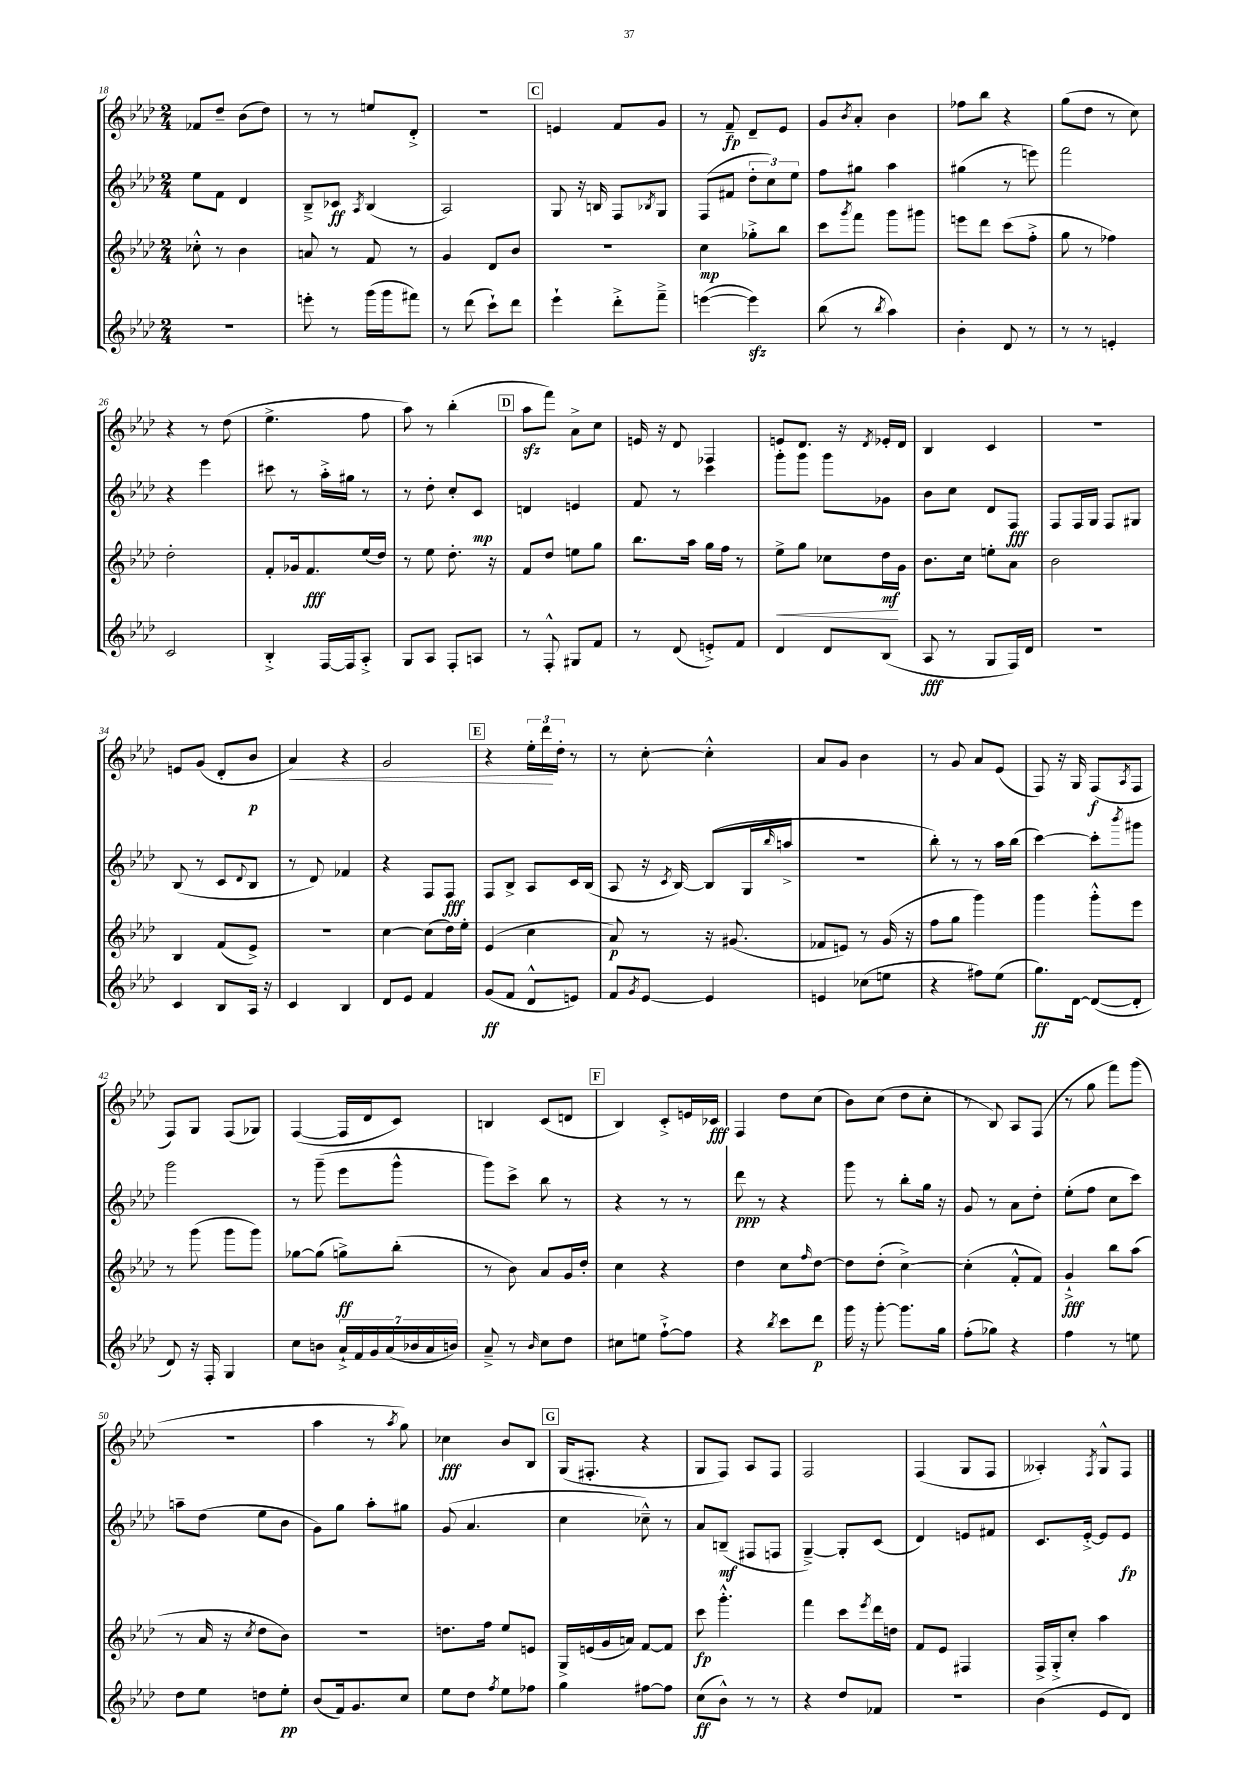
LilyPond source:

<<
\new StaffGroup <<
\new Staff = "s0" {
    \clef treble \key aes \major \numericTimeSignature \time 2/4
    fes'8 des''8-- bes'8( des''8) |
    r8 r8 e''8 des'8-.-> |
    R2 |
    \mark \markup { \box "C" } e'4 f'8 g'8 |
    r8 f'8--\fp des'8-- ees'8 |
    g'8 \acciaccatura { bes'8 } aes'8-. bes'4 |
    fes''8 bes''8 r4 |
    g''8( des''8 r8 c''8) |
    r4 r8 des''8( |
    ees''4.-> f''8 |
    aes''8) r8 bes''4-.( |
    \mark \markup { \box "D" } aes''8\sfz f'''8) aes'8-> c''8 |
    e'16 r16 des'8 fes4 |
    e'8 des'8. r16 \acciaccatura { des'8 } ees'16-. des'16 |
    bes4 c'4 |
    r2 |
    e'8 g'8( des'8-. bes'8\p |
    aes'4\<) r4 |
    g'2 |
    \mark \markup { \box "E" } r4 \tuplet 3/2 { ees''16-. des'''16\! des''16-. } r8 |
    r8 c''8~-. c''4-.-^ |
    aes'8 g'8 bes'4 |
    r8 g'8 aes'8 ees'8( |
    f8) r16 g16 f8\f( \acciaccatura { aes8 } f8 |
    f8) g8 f8( ges8) |
    f4~( f16 des'16 c'8) |
    b4 c'8( d'8 |
    \mark \markup { \box "F" } bes4) c'8-.-> e'16 ces'16\fff |
    f4 des''8 c''8( |
    bes'8) c''8( des''8 c''8-. |
    r8 bes8) aes8 f8( |
    r8 g''8 f'''8) g'''8( |
    r2 |
    aes''4 r8 \acciaccatura { aes''8 } g''8) |
    ces''4\fff bes'8 bes8 |
    \mark \markup { \box "G" } g16( fis8.-. r4 |
    g8 f8) aes8 f8 |
    f2 |
    f4( g8 f8 |
    aeses4-.) \acciaccatura { f8 } g8-^ f8 \bar "|." |
}
\new Staff = "s1" {
    \clef treble \key aes \major \numericTimeSignature \time 2/4
    ees''8 f'8 des'4 |
    bes8---> ces'8\ff \acciaccatura { aes8 } bes4( |
    aes2) |
    \mark \markup { \box "C" } g8 r16 b16 f8 \acciaccatura { bes8 } g8 |
    f8( fis'8 \tuplet 3/2 { des''8-. c''8) ees''8 } |
    f''8 gis''8 aes''4 |
    gis''4( r8 e'''8) |
    f'''2 |
    r4 ees'''4 |
    cis'''8 r8 aes''16-.-> gis''16 r8 |
    r8 des''8-. c''8-. c'8\mp |
    \mark \markup { \box "D" } d'4 e'4 |
    f'8 r8 c'''4 |
    g'''8-. g'''8 g'''8 ges'8 |
    bes'8 c''8 des'8 f8\fff |
    f8 f16 g16 f8 gis8 |
    bes8( r8 c'8 \appoggiatura { des'8 } bes8 |
    r8 des'8) fes'4 |
    r4 f8 f8\fff |
    \mark \markup { \box "E" } f8 bes8-> aes8 c'16 bes16( |
    aes8 r16 \acciaccatura { c'8 } bes16~) bes8( g16 \grace { bes''16 } a''16-> |
    r2 |
    bes''8-.) r8 r8 aes''16 bes''16( |
    c'''4~) c'''8-. \acciaccatura { bes'''8 } gis'''8 |
    g'''2 |
    r8 g'''8--( ees'''8 g'''8-^ |
    g'''8) c'''8-> bes''8 r8 |
    \mark \markup { \box "F" } r4 r8 r8 |
    des'''8\ppp r8 r4 |
    g'''8 r8 bes''8-. g''16 r16 |
    g'8 r8 aes'8 des''8-. |
    ees''8-.( f''8 c''8 c'''8) |
    a''8-- des''8( ees''8 bes'8 |
    g'8) g''8 aes''8-. gis''8 |
    g'8( aes'4. |
    \mark \markup { \box "G" } c''4 ces''8---^) r8 |
    aes'8 b8--\mf( fis8 f8 |
    g4~--->) g8-. c'8( |
    des'4) e'8 fis'8 |
    c'8. ees'16~-.-> ees'8 ees'8\fp \bar "|." |
}
\new Staff = "s2" {
    \clef treble \key aes \major \numericTimeSignature \time 2/4
    ces''8-.-^ r8 bes'4 |
    a'8 r8 f'8 r8 |
    g'4 des'8 bes'8 |
    \mark \markup { \box "C" } R2 |
    c''4\mp ges''8-.-> bes''8 |
    c'''8 \acciaccatura { g'''8 } f'''8 g'''8 gis'''8 |
    e'''8 des'''8 c'''8( f''8-.-> |
    g''8 r8 fes''4) |
    des''2-. |
    f'8-. ges'16 f'8.\fff ees''16( des''16) |
    r8 ees''8 des''8.-. r16 |
    \mark \markup { \box "D" } f'8 des''8 e''8 g''8 |
    bes''8. aes''16 g''16 f''16 r8 |
    ees''8->\< g''8 ces''8 des''16\mf\! g'16 |
    bes'8. c''16 e''8-. aes'8 |
    bes'2 |
    bes4 f'8( ees'8->) |
    r2 |
    c''4~ c''8( des''16) ees''16-. |
    \mark \markup { \box "E" } ees'4( c''4 |
    aes'8\p) r8 r16 gis'8.( |
    fes'8 e'8) r8 g'16( r16 |
    f''8 g''8 g'''4) |
    g'''4 g'''8-.-^ ees'''8 |
    r8 g'''8( g'''8 g'''8) |
    ges''8~ ges''8( g''8->\ff) bes''8-.( |
    r8 bes'8) aes'8 g'16 des''16-. |
    \mark \markup { \box "F" } c''4 r4 |
    des''4 c''8 \grace { f''16 } des''8~ |
    des''8 des''8-.( c''4~->) |
    c''4-.( f'8-.-^ f'8) |
    g'4-!->\fff bes''8 aes''8( |
    r8 aes'16 r16 \acciaccatura { c''8 } des''8 bes'8) |
    r2 |
    d''8. f''16 ees''8 e'8 |
    \mark \markup { \box "G" } g16-> e'16( g'16 a'16) f'8~ f'8 |
    c'''8\fp g'''4.-.-^ |
    f'''4 c'''8 \acciaccatura { ees'''8 } des'''16 d''16 |
    f'8 ees'8 fis4 |
    f16-> g16-.-> c''8-. aes''4 \bar "|." |
}
\new Staff = "s3" {
    \clef treble \key aes \major \numericTimeSignature \time 2/4
    r2 |
    e'''8-. r8 g'''16( g'''16 fis'''8) |
    r8 des'''8( c'''8-!) des'''8 |
    \mark \markup { \box "C" } ees'''4-! des'''8-.-> f'''8---> |
    e'''4~( e'''4\sfz) |
    bes''8( r8 \acciaccatura { bes''8 } aes''4) |
    bes'4-. des'8 r8 |
    r8 r8 e'4-. |
    c'2 |
    bes4-.-> f16~ f16 aes8-.-> |
    g8 aes8 f8-. a8 |
    \mark \markup { \box "D" } r8 f8-.-^ gis8 f'8 |
    r8 des'8( e'8-.->) f'8 |
    des'4 des'8 bes8( |
    aes8\fff r8 g8 f16) des'16 |
    R2 |
    c'4 bes8 aes16 r16 |
    c'4 bes4 |
    des'8 ees'8 f'4 |
    \mark \markup { \box "E" } g'8\ff( f'8 des'8-^ e'8) |
    f'8 \acciaccatura { g'8 } ees'8~ ees'4 |
    e'4 ces''8( e''8 |
    r4 fis''8) ees''8( |
    g''8.\ff) des'16~ des'8~( des'8-. |
    des'8) r16 f16-. g4 |
    c''8 b'8 \tuplet 7/4 { aes'16-!-> f'16 g'16 aes'16( bes'16 aes'16 b'16) } |
    aes'8---> r8 \grace { bes'16 } c''8 des''8 |
    \mark \markup { \box "F" } cis''8 e''8 f''8~-!-> f''8 |
    r4 \acciaccatura { bes''8 } c'''8 des'''8\p |
    g'''16 r16 g'''8~-. g'''8. g''16 |
    f''8-.( ges''8) r4 |
    f''4 r8 e''8 |
    des''8 ees''8 d''8 ees''8-.\pp |
    bes'8( f'16) g'8. c''8 |
    ees''8 des''8 \acciaccatura { f''8 } ees''8 fes''8 |
    \mark \markup { \box "G" } g''4 fis''8~ fis''8 |
    c''8\ff( bes'8-^) r8 r8 |
    r4 des''8 fes'8 |
    R2 |
    bes'4( ees'8 des'8) \bar "|." |
}
>>
>>
\layout { \context { \Score currentBarNumber = #18 } }
